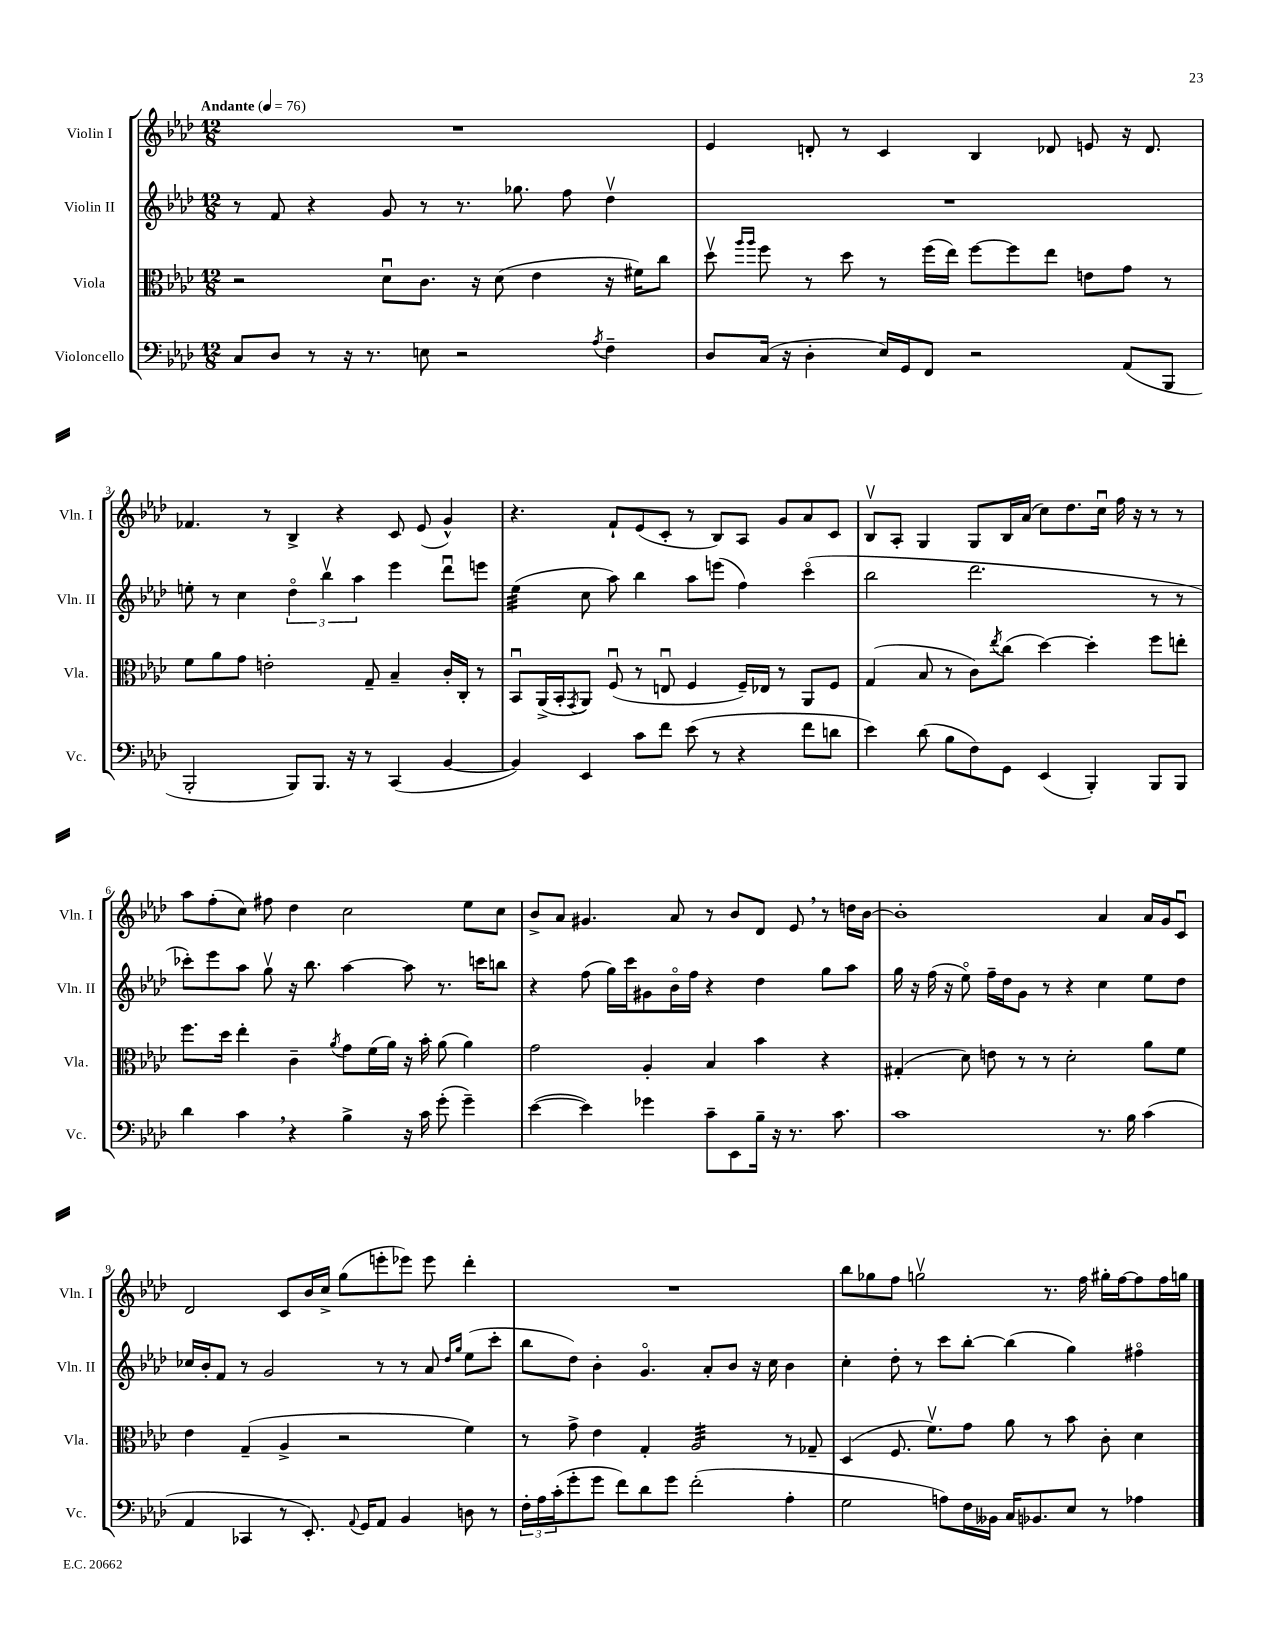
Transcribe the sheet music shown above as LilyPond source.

<<
\new StaffGroup <<
\new Staff = "s0" \with { instrumentName = "Violin I" shortInstrumentName = "Vln. I" } {
    \clef treble \key aes \major \numericTimeSignature \time 12/8 \tempo "Andante" 4 = 76
    R1. |
    ees'4 d'8-. r8 c'4 bes4 des'8 e'8 r16 des'8. |
    fes'4. r8 bes4-> r4 c'8 ees'8( g'4-^) |
    r4. f'8-! ees'8( c'8-. r8 bes8) aes8 g'8 aes'8 c'8 |
    bes8\upbow aes8-. g4 g8 bes16 aes'16( c''8) des''8. c''16\downbow f''16 r16 r8 r8 |
    aes''8 f''8-.( c''8) fis''8 des''4 c''2 ees''8 c''8 |
    bes'8-> aes'8 gis'4. aes'8 r8 bes'8 des'8 ees'8 \breathe r8 d''16 bes'16~ |
    bes'1-. aes'4 aes'16 g'16 c'8\downbow |
    des'2 c'8 bes'16 c''16-> g''8( e'''8-. ees'''8) ees'''8 des'''4-. |
    R1. |
    bes''8 ges''8 f''8 g''2\upbow r8. f''16 gis''16-. f''16~ f''8 f''16 g''16 \bar "|." |
}
\new Staff = "s1" \with { instrumentName = "Violin II" shortInstrumentName = "Vln. II" } {
    \clef treble \key aes \major \numericTimeSignature \time 12/8
    r8 f'8 r4 g'8 r8 r8. ges''8. f''8 des''4\upbow |
    R1. |
    e''8-. r8 c''4 \tuplet 3/2 { des''4\flageolet bes''4\upbow aes''4 } ees'''4 des'''8\downbow e'''8 |
    ees''4:32( c''8 aes''8) bes''4 aes''8 e'''8( f''4) c'''4\flageolet( |
    bes''2 des'''2. r8 r8 |
    ces'''8-.) ees'''8 aes''8 g''8\upbow r16 bes''8. aes''4~ aes''8 r8. c'''16 b''8 |
    r4 f''8( g''16) c'''16 gis'8 bes'16\flageolet f''16 r4 des''4 g''8 aes''8 |
    g''16 r16 f''16( r16 ees''8\flageolet) f''16-- des''16 g'8 r8 r4 c''4 ees''8 des''8 |
    ces''16 bes'16-. f'8 r8 g'2 r8 r8 aes'8 \grace { des''16 g''16 } ees''8( c'''8-. |
    bes''8 des''8) bes'4-. g'4.\flageolet aes'8-. bes'8 r16 c''16 bes'4 |
    c''4-. des''8-. r8 c'''8 bes''8~-. bes''4( g''4) fis''4\flageolet \bar "|." |
}
\new Staff = "s2" \with { instrumentName = "Viola" shortInstrumentName = "Vla." } {
    \clef alto \key aes \major \numericTimeSignature \time 12/8
    r2 des'8\downbow c'8. r16 des'8( ees'4 r16 fis'16) c''8 |
    des''8\upbow \grace { aes''16 aes''16 } f''8 r8 des''8 r8 f''16( ees''16) f''8~ f''8 ees''8 e'8 g'8 r8 |
    f'8 aes'8 g'8 e'2-. g8-- bes4-- c'16-. c16-. r8 |
    bes,8\downbow aes,16->( bes,16-. \acciaccatura { g,8 } aes,8) f8\downbow( r8 e8\downbow f4 f16--) ees16 r8 aes,8 f8 |
    g4( bes8 r8 c'8) \acciaccatura { ees''8 } c''8( des''4~) des''4-. f''8 e''8-. |
    f''8. des''16 ees''4-. c'4-- \acciaccatura { aes'8 } g'8 f'16( aes'16) r16 bes'16-. aes'8( aes'4) |
    g'2 aes4-. bes4 bes'4 r4 |
    gis4-.( des'8) e'8 r8 r8 des'2-. aes'8 f'8 |
    ees'4 g4--( aes4-> r2 f'4) |
    r8 g'8-> ees'4 g4-. aes2:32 r8 ges8-- |
    des4( f8. f'8.\upbow) g'8 aes'8 r8 bes'8 c'8-. des'4 \bar "|." |
}
\new Staff = "s3" \with { instrumentName = "Violoncello" shortInstrumentName = "Vc." } {
    \clef bass \key aes \major \numericTimeSignature \time 12/8
    c8 des8 r8 r16 r8. e8 r2 \acciaccatura { aes8 } f4-- |
    des8 c16( r16 des4-. ees16) g,16 f,8 r2 aes,8( bes,,8 |
    bes,,2-. bes,,8) bes,,8. r16 r8 c,4( bes,4~ |
    bes,4) ees,4 c'8 f'8 ees'8( r8 r4 f'8 d'8 |
    ees'4) des'8( bes8 f8) g,8 ees,4( bes,,4-.) bes,,8 bes,,8 |
    des'4 c'4 \breathe r4 bes4-> r16 c'16 g'8-.( g'4--) |
    ees'4~( ees'4) ges'4 c'8-- ees,8 bes16-- r16 r8. c'8. |
    c'1 r8. bes16 c'4( |
    aes,4 ces,4 r8 ees,8.-.) \appoggiatura { aes,8 } g,16 aes,8 bes,4 d8 r8 |
    \tuplet 3/2 { f16-. aes16 c'16-.( } g'8-. g'8 f'8) des'8 g'8 f'2-.( aes4-. |
    g2 a8) f16 beses,16 c16 bes,8. ees8 r8 aes4 \bar "|." |
}
>>
>>
